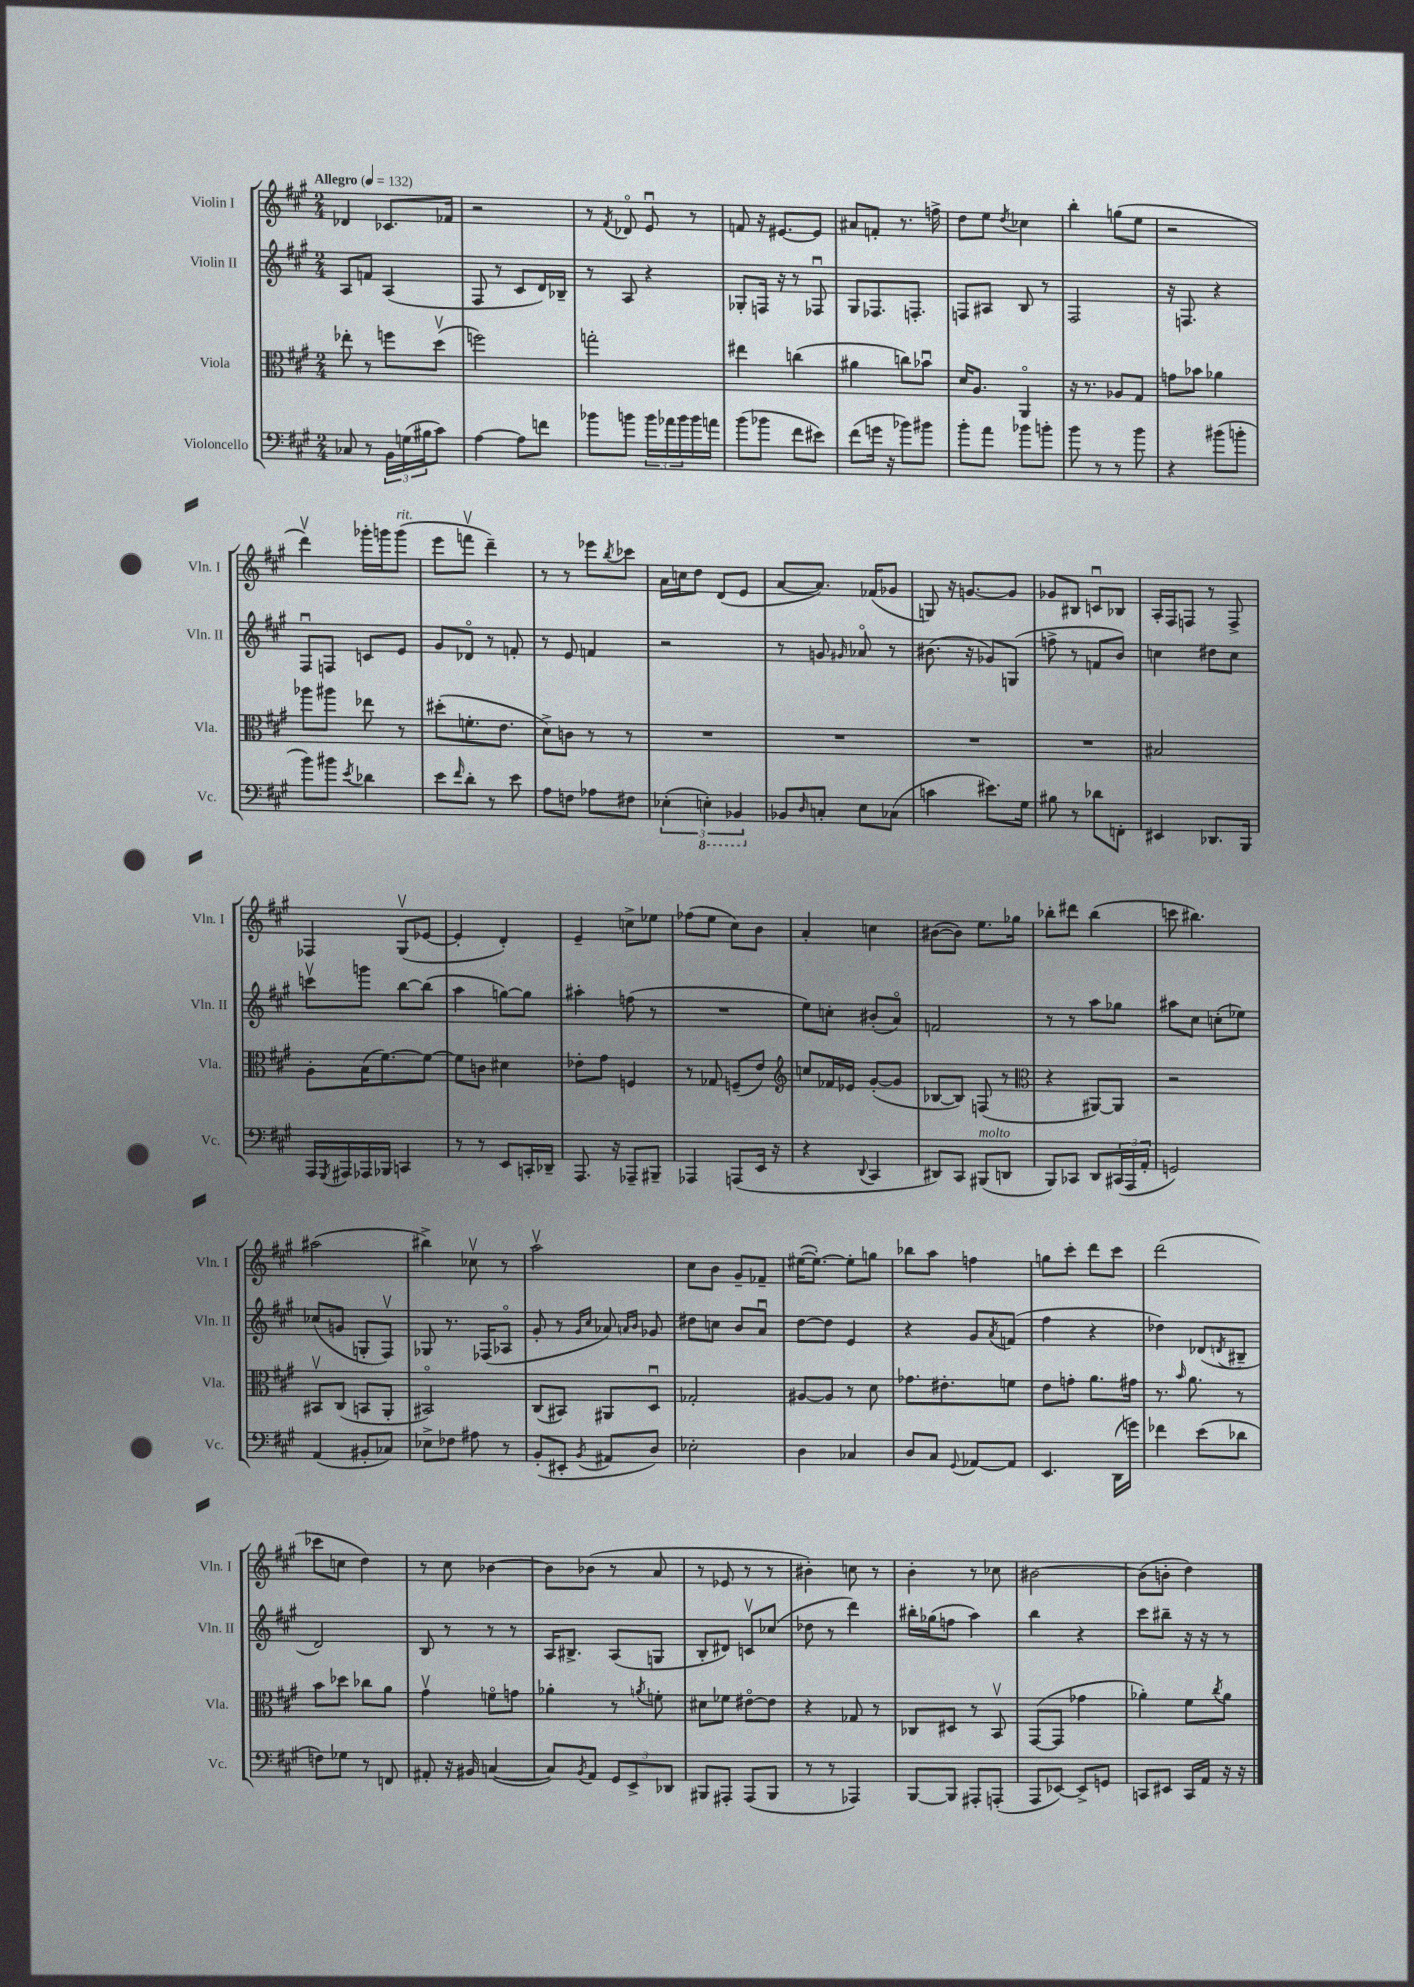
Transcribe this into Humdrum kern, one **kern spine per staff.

**kern	**kern	**kern	**kern
*part4	*part3	*part2	*part1
*staff4	*staff3	*staff2	*staff1
*I"Violoncello	*I"Viola	*I"Violin II	*I"Violin I
*I'Vc.	*I'Vla.	*I'Vln. II	*I'Vln. I
*clefF4	*clefC3	*clefG2	*clefG2
*k[f#c#g#]	*k[f#c#g#]	*k[f#c#g#]	*k[f#c#g#]
*M2/4	*M2/4	*M2/4	*M2/4
*MM132	*MM132	*MM132	*MM132
=1	=1	=1	=1
!	!	!	!LO:TX:a:B:t=Allegro
8C-X/	8ee-X'\	8A/L	4d-X/
8r	8r	8fn/J	.
24BB\LL	8ffn\L	(4A/	8.c-X/L
(24Gn\	.	.	.
24B#X\J	.	.	.
8c#\J)	(8ddv\J	.	.
.	.	.	16f-X/Jk
=2	=2	=2	=2
[4A\	2ffn\)	8F#/	2r
.	.	8r	.
8A\L]	.	8c#/L	.
8fn\J	.	16d/L)	.
.	.	16B-X~/JJ	.
=3	=3	=3	=3
8b-X\L	2ggn'\	8r	8r
.	.	.	8qf#/
8bn\J	.	8A/	8d-X/
24b\LL	.	4r	8eu/
24a-X\	.	.	.
24b\	.	.	.
16b\	.	.	8r
16an\JJ	.	.	.
=4	=4	=4	=4
(8b\L	4ee#X\	8G-X'/L	8fn/
8b-X\J	.	16Fn/Jk	16r
.	.	16r	[8.e#X/L
8f#\L	(4ccn\	8r	.
8e#X\J)	.	8F-Xu/	8e#/J]
=5	=5	=5	=5
(8f#\L	4a#X\	8G#/L	8a#X/L
16gn\Jk	.	8.F-X/	8fn'/J
16r	.	.	.
8b-X\L)	8ccn\L)	.	8.r
.	.	8.Fn'/J	.
8b#X\J	8b-Xu\J	.	.
.	.	.	16ffn^\
=6	=6	=6	=6
8b'\L	16d/KL	8Fn/L	8dd\L
.	8.A/J	.	.
8a\J	.	8A#X/J	8ee\J
.	.	.	8qdd/
8b-X\L	4AA/	8B/	4cc-X\
8bn'\J	.	8r	.
=7	=7	=7	=7
8b\	16r	2F#/	4bb'\
.	8.r	.	.
8r	.	.	.
8r	8A-X/L	.	(8ggn\L
8b\	8G#/J	.	8ee\J
=8	=8	=8	=8
4r	8gn\L	16r	2r
.	.	8.Fn/	.
.	8b-X\J	.	.
(8b#X\L	4a-X\	4r	.
8bn'\J	.	.	.
!!LO:LB:g=z
=9	=9	=9	=9
8b\L)	8aa-X\L	8F#u/L	4dddv\)
8b#X\J	8aa#X\J	8Fn/J	.
8qe/	.	.	.
4d-X\	8ee-X\	8cn/L	16ggg-X'\LL
.	.	.	16gggn\J
!	!	!	!LO:TX:a:i:t=rit.
.	8r	8e/J	(8ggg\J
=10	=10	=10	=10
8e\L	(8dd#X'\L	8g#/L	8eee\L
16qqf#/	.	.	.
8d'\J	8.fn'\	8d-X/J	8fffnv\J
8r	.	8r	4ddd~\)
.	8.e\J	.	.
8e\	.	8fn'/	.
=11	=11	=11	=11
8A\L	8d^\L)	8r	8r
8Fn\J	8cn\J	8e/	8r
8A-X\L	8r	4fn/	8eee-X\L
.	.	.	8qbb/
8F#X\J	8r	.	8ccc-X\J
=12	=12	=12	=12
(6E-X'\	2r	2r	16a\LL
.	.	.	16ccn\J
.	.	.	8dd\J
*8ba	*	*	*
6EEn'\)	.	.	.
.	.	.	(8d/L
6BBB-X/	.	.	.
.	.	.	8e/J
=13	=13	=13	=13
*X8ba	*	*	*
8BB-X/L	2r	8r	[8a/L
16qqD/	.	.	.
8Cn'/J	.	8gn/	8.a/J])
.	.	16qqg#X/	.
8E\L	.	8a-X/	.
.	.	.	(16f-X/KL
(8C-X\J	.	8r	8g-X/J
=14	=14	=14	=14
4cn\	2r	(8.b#X\	8Gn/)
.	.	.	16r
.	.	16r	[8.gn/L
8.e#X\L)	.	8g-X/L)	.
.	.	(8Gn/J	8g/J]
16G#\Jk	.	.	.
=15	=15	=15	=15
8B#X\	2r	8ffn^\	8g-X/L
8r	.	8r	8B#X/J
8d-X\L	.	8fn/L	8cnu/L
8FFn'\J	.	8b/J)	8B-X/J
=16	=16	=16	=16
4EE#X/	2B#X/	4ccn\	16A'/LL
.	.	.	16F#/J
.	.	.	8Fn/J
8.DD-X/L	.	8dd#X\L	8r
.	.	8cc\J	8F^/
16BBB/Jk	.	.	.
!!LO:LB:g=z
=17	=17	=17	=17
16AAA/LL	8A'\L	8cccnv\L	4F-X/
8qGGG#/	.	.	.
16AAA#X/	.	.	.
16AAA-X/	(16B\K	8gggn\J	.
16BBB-X/JJ	[8.f#\)	.	.
4CCn/	.	[8bb\L	(8G#v/L
.	8f#\J_	(8bb\J]	[8e-X/J
=18	=18	=18	=18
8r	8f#\L]	4aa\	4e-'/]
8r	8cn\J	.	.
8EE/L	4d#X\	[8ggn\L)	4d'/)
16CCn'/L	.	8gg\J]	.
16DD-X~/JJ	.	.	.
=19	=19	=19	=19
8.AAA/	8e-X'\L	4aa#X'\	4e~/
.	8g#\J	.	.
16r	.	.	.
8AAA-X~/L	4Fn/	(8ffn\	8ccn^\L
8BBB#X~/J	.	8r	8ee-X\J
=20	=20	=20	=20
4AAA-X/	8r	2r	(8ff-X\L
.	8G-X/	.	8ee\J
(8AAAn/L	(8Fn~/L	.	8cc#\L)
16EE/Jk	8e/J)	.	8b\J
16r	.	.	.
=21	=21	=21	=21
*	*clefG2	*	*
4r	8ccn/L	8ee\L)	4a'/
.	16f-X/L	8ccn'\J	.
.	16e-X/JJ	.	.
8qqDD/	.	.	.
4CC#/	([8g#'/L	(8b#X'/L	4ccn\
.	8g#/J]	8a/J)	.
=22	=22	=22	=22
8DD#X/L)	[8B-X/L	2fn/	([8b#X\L
8CC#/J	8B-/J])	.	8b#\J])
!LO:TX:a:i:t=molto	!	!	!
(8BBB#X/L	(8Fn/	.	8.ee\L
8DDn/J	8r	.	.
.	.	.	16gg-X\Jk
=23	=23	=23	=23
*	*clefC3	*	*
8BBB/L)	4r	8r	8bb-X'\L
8CC-X/J	.	8r	8ddd#X\J
8DD/L	[8AA#X/L)	8aa\L	(4bb-\
(24CC#X/L	8AA#/J]	8gg-X\J	.
24AAA/	.	.	.
24AA'/JJ	.	.	.
=24	=24	=24	=24
2GGn/)	2r	8aa#X\L	8cccn\
.	.	8cc#\J	4.bb#X\)
.	.	(8ccn'\L	.
.	.	8ee-X\J)	.
!!LO:LB:g=z
=25	=25	=25	=25
(4AA/	8BB#Xv/L	(8cc-X/L	(2aa#X\
.	(8C#/J	8gn/J	.
8BB#X'/L	8BBn/L	8Gn'/L	.
8C-X/J)	8AA'/J	8F#v/J)	.
=26	=26	=26	=26
8E-X^\L	2BB#X/)	8G-X/	4bb#X^\)
8F-X\J	.	8.r	.
8A#X\	.	.	8cc-Xv\
.	.	(16F-X/KL	.
8r	.	8A-X/J	8r
=27	=27	=27	=27
(8BB'/L	(8C#/L	8g#'/	2aav\
8EE#X'/J	8BB#X/J)	8r	.
.	.	16qqg#/LL	.
8qBB/	.	16qqcc#/JJ	.
8AA#X/L	8AA#X/L	8a-X/)	.
.	.	16qqan/LL	.
.	.	16qqb/JJ	.
8D/J)	8Du/J	8g-X/	.
=28	=28	=28	=28
2E-X'\	2G-X'/	8dd#X\L	8cc#\L
.	.	8ccn\J	8b\J
.	.	8b/L	8g#~/L
.	.	8au/J	8f-X~/J
=29	=29	=29	=29
4D\	[8A#X/L	[8dd\L	([16ee#X\KL
.	.	.	8.ee#'\J_)
.	8A#/J]	8dd\J]	.
4C-X/	8r	4e/	8ee#'\L]
.	8d\	.	8ggn\J
=30	=30	=30	=30
8D/L	8.g-X\L	4r	8bb-X\L
8C#/J	.	.	8aa\J
.	8.e#X'\	.	.
8qqGG#/	.	.	.
[8AA-X/L	.	8g#/L	4ffn\
.	.	8qa/	.
8AA-/J]	8fn\J	(8fn/J	.
=31	=31	=31	=31
4.EE/	8e\L	4ff#\	8ggn\L
.	8gn'\J	.	8ccc#'\J
.	8.a\L	4r	8ddd\L
(16DD\LL	.	.	8ccc#\J
16gn\JJ)	16g#X\Jk	.	.
=32	=32	=32	=32
4f-X\	8.r	4dd-X\)	(2ddd\
.	16qqb/	.	.
.	8.a\	.	.
(8e\L	.	(8d-X/L	.
.	.	8qdn/	.
8d-X\J	8r	8B#X~/J	.
!!LO:LB:g=z
=33	=33	=33	=33
8Fn\L)	8b\L	2d/)	8ccc-X\L
8G-X\J	8dd-X\J	.	8ccn\J
8r	8cc-X\L	.	4dd\)
8FFn/	8a\J	.	.
=34	=34	=34	=34
8AA#X'/	4g#v\	8B/	8r
16r	.	8r	8cc#\
16BB#X/	.	.	.
([4Cn/	8fn\L	8r	[4b-X\
.	8gn\J	8r	.
=35	=35	=35	=35
8C/L])	4a-X'\	16A/KL	8b-\L]
.	.	8.B#X^/J	.
8qBB/	.	.	.
8AA/J	.	.	(8b-X\J
12GG#/L	8r	(8A/L	8r
12EE^/	.	.	.
.	8qan/	.	.
.	8fn'\	8Gn/J	8a/
12DD-X/J	.	.	.
=36	=36	=36	=36
8BBB#X/L	8d#X\L	8B'/L	8r
8AAA#X'/J	8f-X\J	8d#X/J)	8e-X/
(8AAA#/L	[8e#X\L	8cnv/L	8r
8BBB#/J	8e#\J]	(8cc-X/J	8r
=37	=37	=37	=37
8r	4r	8dd-X\	4b#X'\)
8r	.	8r	.
4AAA-X/)	8G-X/	4ddd\)	8ccn\
.	8r	.	8r
=38	=38	=38	=38
[8BBB/L	8C-X/L	16bb#X'\LL	4b'\
.	.	(16gg-X\J	.
8BBB/J]	8D#X/J	8ffn\J	.
8AAA#X'/L	8r	4aa\)	8r
(8AAAn'/J	8BBv/	.	8cc-X\
=39	=39	=39	=39
8AAA/L	([8GG#/L	4bb\	[2b#X\
[8EE-X/J)	8GG#/J]	.	.
8EE-^/L]	4g-X\	4r	.
8GGn/J	.	.	.
=40	=40	=40	=40
8CCn/L	4a-X'\)	8ccc#\L	(8b#\L]
8EE#X/J	.	8bb#X~\J	8bn'\J
16CC/LL	8f#\L	16r	4dd\)
16AA/JJ	.	16r	.
.	8qcc#/	.	.
16r	8a-\J	8r	.
16r	.	.	.
==	==	==	==
*-	*-	*-	*-
